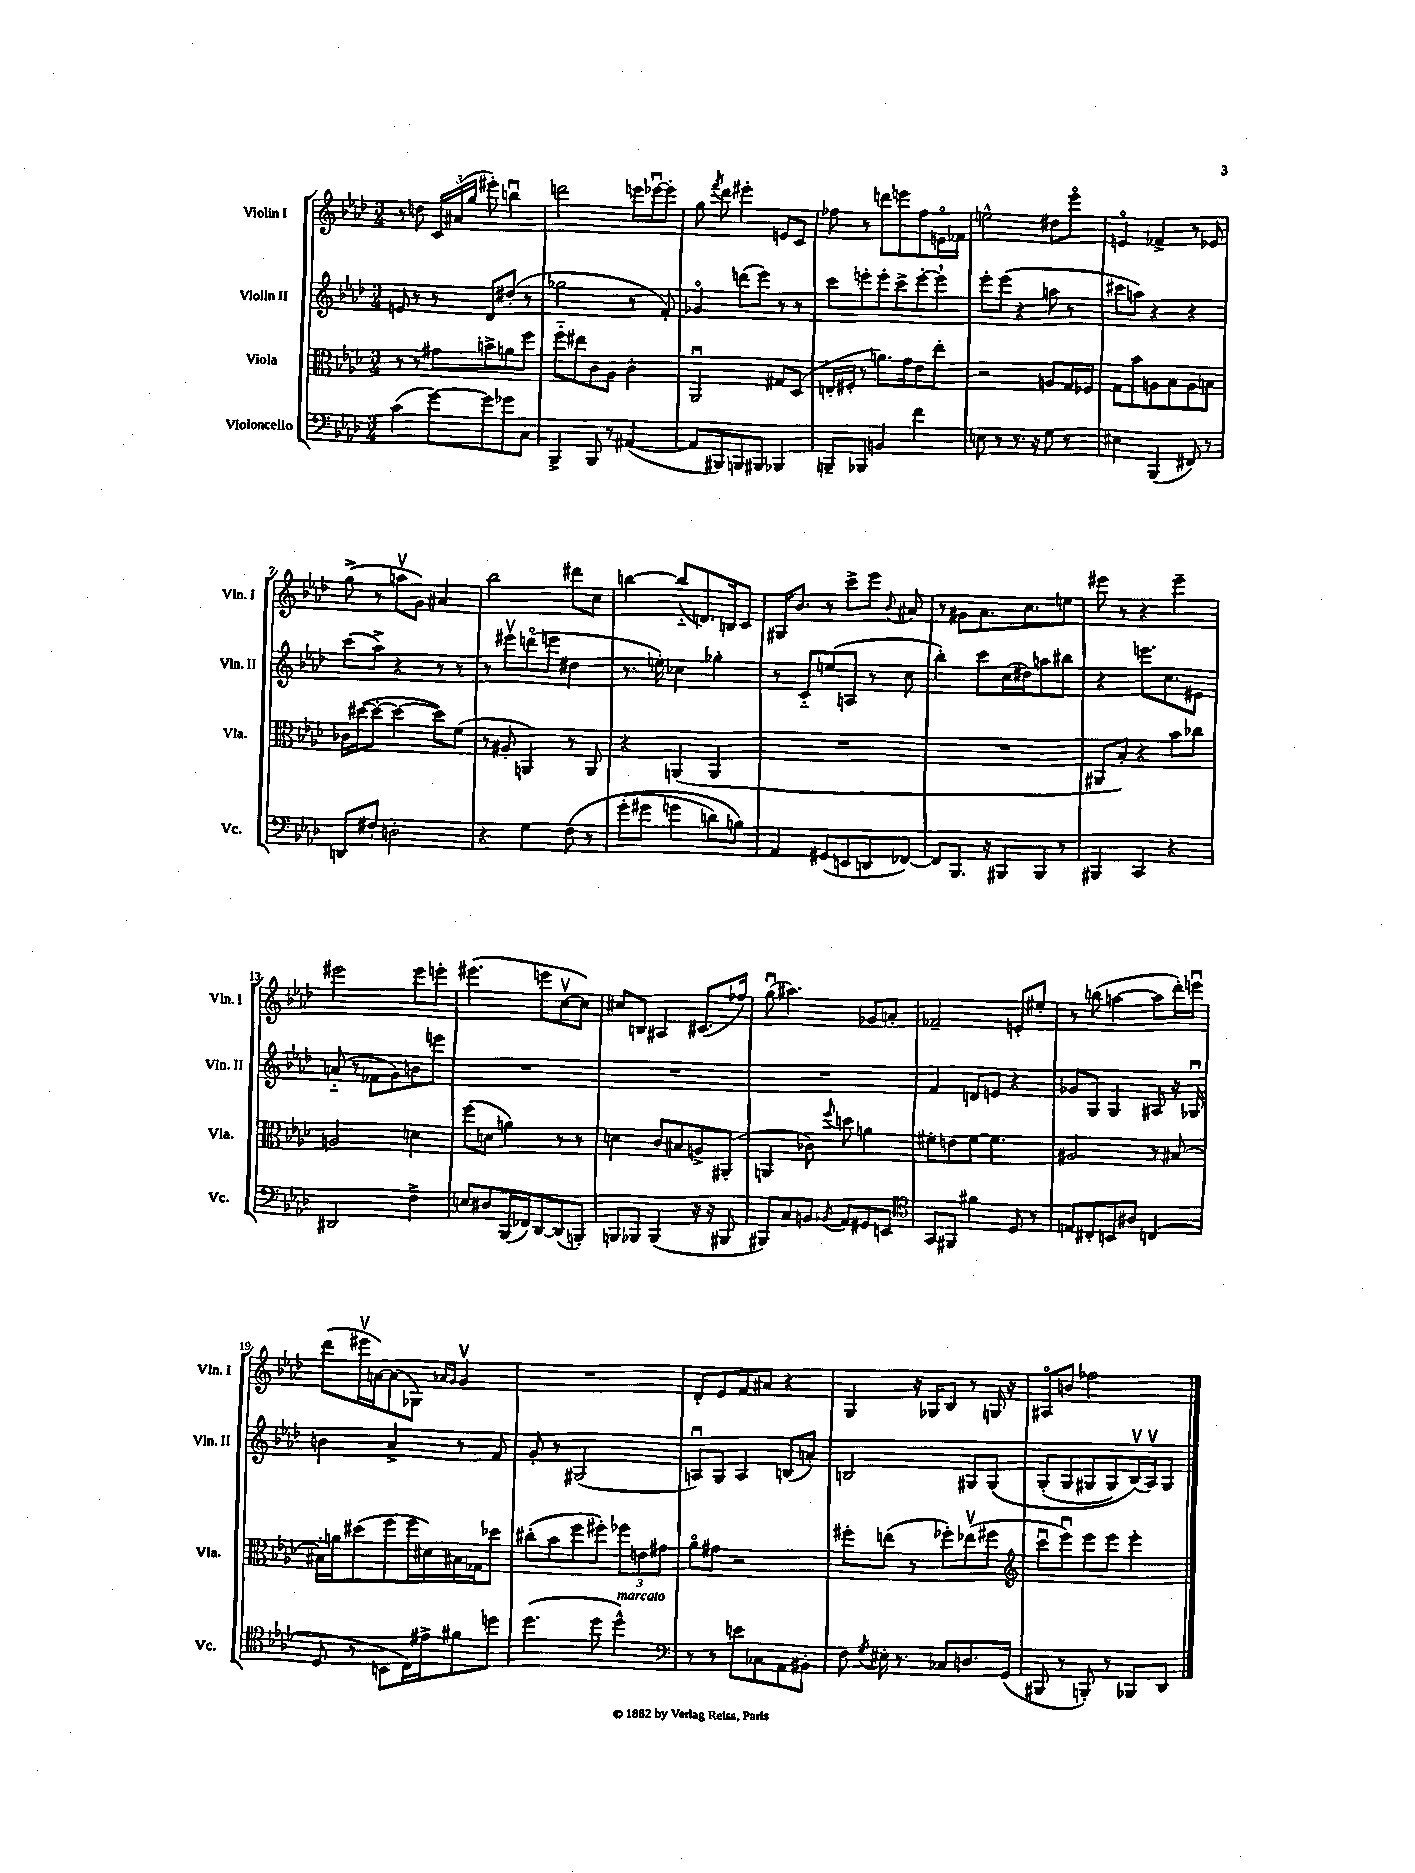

**kern	**kern	**kern	**kern
*staff4	*staff3	*staff2	*staff1
*clefF4	*clefC3	*clefG2	*clefG2
*k[b-e-a-d-]	*k[b-e-a-d-]	*k[b-e-a-d-]	*k[b-e-a-d-]
*M3/4	*M3/4	*M3/4	*M3/4
(4c	8r	8e	8r
.	8r	8r	8dd
[8g)	8g#	8r	24c
.	.	.	(24a#
.	.	.	24gg
8g]	8b^	8d-	8eee#')
8g-	8a	(8dd#'	4bbu
8C	8ff	8r	.
=	=	=	=
4BBB-^	8ff'~	2gg-	2ddd
.	8ee#	.	.
8BBB-	8c	.	.
8r	8A-	.	.
([4AA#	4c'	8r	16eee
.	.	.	[16eee-u
.	.	8f')	8eee-']
=	=	=	=
8AA#]	2AA-u	4g-o	8gg
.	.	.	8qfff
8BBB#)	.	.	8ddd-
8BBB	.	(8ddd	4eee#'
8BBB#	.	8eee-)	.
4BBB-	8G#	8r	8e
.	(8D-	8r	8c
=	=	=	=
8BBB~	16E'	8ccc	8ff-
.	16F#'	.	.
8BBB-	8r	8eee'	8r
4BB	8.a)	8eee'	8ddd
.	.	8ccc^	8eee
.	16g	.	.
4f	8e-	[8eee'	8ff-
.	8ee-'	8eee`]	16eo
.	.	.	16f-
=	=	=	=
8E	2r	8eee-'	2ee^^
8r	.	(8eee-	.
8.r	.	4r	.
16r	.	.	.
8G	8A	8aa	8dd#
8r	16G	8r	8eee-o
.	16F-	.	.
=	=	=	=
4E#	8G	8ccc#	4eo
.	8b-	8aa)	.
(4BBB-	8A	4r	4f-^
.	8B-	.	.
8FF#)	8A	4r	8r
8r	8B	.	8e-
=	=	=	=
8DD	16c-	(8ccc	(8gg^
.	([16dd#	.	.
8F#'	8dd#'_	8aa-^)	8r
2D'	4dd#_	4r	8aav
.	.	.	8g)
.	8dd#])	8r	4a#
.	(8f	8r	.
=	=	=	=
4r	8r	8r	2bb-
.	8A#'	8eee#v	.
4G	4AA)	(8dddo	.
.	.	8eee	.
&(8F	8r	4dd#	8ddd#
8r	8AA	.	8cc
=	=	=	=
(8g'	4r	8.r	[4bb
8g#	.	.	.
.	.	16ee')	.
4g	(4AA	4cc-	(8bb'~]
.	.	.	8.d)
8d)	4AA	4gg-'	.
.	.	.	16B
8B&)	.	.	8c
=	=	=	=
4AA-	2.r	8r	16G#
.	.	.	8.b-
.	.	8c'~	.
(8GG#	.	(8ee	8r
8EE	.	8A	8ccc^
8DD	.	8r	8eee-
.	.	.	8qqb-
[8FF-)	.	8cc	8a#
=	=	=	=
8FF-]	2.r	4bb-')	8r
8.BBB-	.	.	8g#
.	.	8ccc	8.a-
16r	.	.	.
8BBB#	.	(16cc	.
.	.	16dd#)	8.cc
8BBB#	.	8aa	.
8r	.	8bb#	8ee
=	=	=	=
4BBB#	8AA#	4r	8eee#
.	8B-')	.	8r
4CC	4r	8.eee	4r
.	.	8.cc	.
4r	8b-	.	4eee#~
.	8cc-	8e#	.
=	=	=	=
2DD#	2A	(8a'~	2eee#
.	.	8r	.
.	.	8f-	.
.	.	8g)	.
4F^	4d	8b	8eee#
.	.	8eee	8eee'
=	=	=	=
8E	(8ff	2.r	(4.eee#
8D#	8d	.	.
(16BBB-	4a)	.	.
16FF-)	.	.	.
[8DD-	.	.	8eee
(8DD-]	8r	.	[8ccv
8BBB')	8r	.	8cc])
=	=	=	=
8BBB	4d	2.r	8cc#
8BBB-	.	.	8B
(4BBB-	8c	.	4A#
.	8B#	.	.
16r	8A^	.	(8.c#
16r	.	.	.
8BBB#	(8AA#'	.	.
.	.	.	16ff-)
=	=	=	=
8BBB#)	4AA	2.r	(8ggu
8C	.	.	4.aa#)
8BB	8c-)	.	.
8qBB-	8qqff	.	.
8AA-	8dd	.	.
8GG#	4a	.	8g-
8EE	.	.	8a'
=	=	=	=
*clefC4	*	*	*
8GG	8f#'	4f	2f-~
8FF#	8e	.	.
4f#	[8f#	8d	.
.	4.f#]	8e	.
8D-	.	4r	8e'
8r	.	.	8ee#'
=	=	=	=
8E	2A#	8g-	8r
8C#'	.	8G	(8bb
8BB	.	4G	[4aa
8A#	.	.	.
(4C	8r	8A#	8aa]
.	[8B#	16r	16ddd-')
.	.	16G-u	16eeeu
=	=	=	=
8D-	16B#']	4b	(8ddd-
.	16a	.	.
8r	(8dd#	.	16eee#v
.	.	.	[16a)
8BB	8ff	4a-^	(8a]
16C)	16ff	.	8G-)
16e#^	16d#)	.	.
.	.	.	16qqa-
.	.	.	16qqg
8f#	16B#	8r	4gv
.	16G-	.	.
8dd	8dd-	8f	.
=	=	=	=
(4.dd-	(8cc#'	8g'	2.r
.	8b-	8r	.
.	8ff	(2G#	.
8dd-	8ff#')	.	.
4dd-^^)	12ff-	.	.
.	12e	.	.
.	12g#	.	.
=	=	=	=
*clefF4	*	*	*
8r	8a-o	8Au)	8d-'
8r	8g#	8G	8e-
8e	2r	4A	8f
8C-	.	.	8a#
8AA-	.	(8B	4r
8BB#'	.	8a')	.
=	=	=	=
8F	8ff#'	2B	4G
8qG	.	.	.
16E#'	(8ee	.	.
8.r	.	.	.
.	8r	.	16r
.	.	.	16G-
8C-	8ff-')	.	8B-
8.D	(8ee-v	8G#	8r
.	8ff#	&(8G#	16G
(16GG	.	.	16r
=	=	=	=
*	*clefG2	*	*
8BBB#	8cccu	(8G'	8A#o
8r	8eee-u)	8G	8b
8BBB')	8eee-	8G#	2ff-
8r	8eee-	8G#)	.
8BBB-	4eee-'	(16B-v&)	.
.	.	16A-v)	.
8DD-	.	8G#	.
==	==	==	==
*-	*-	*-	*-
